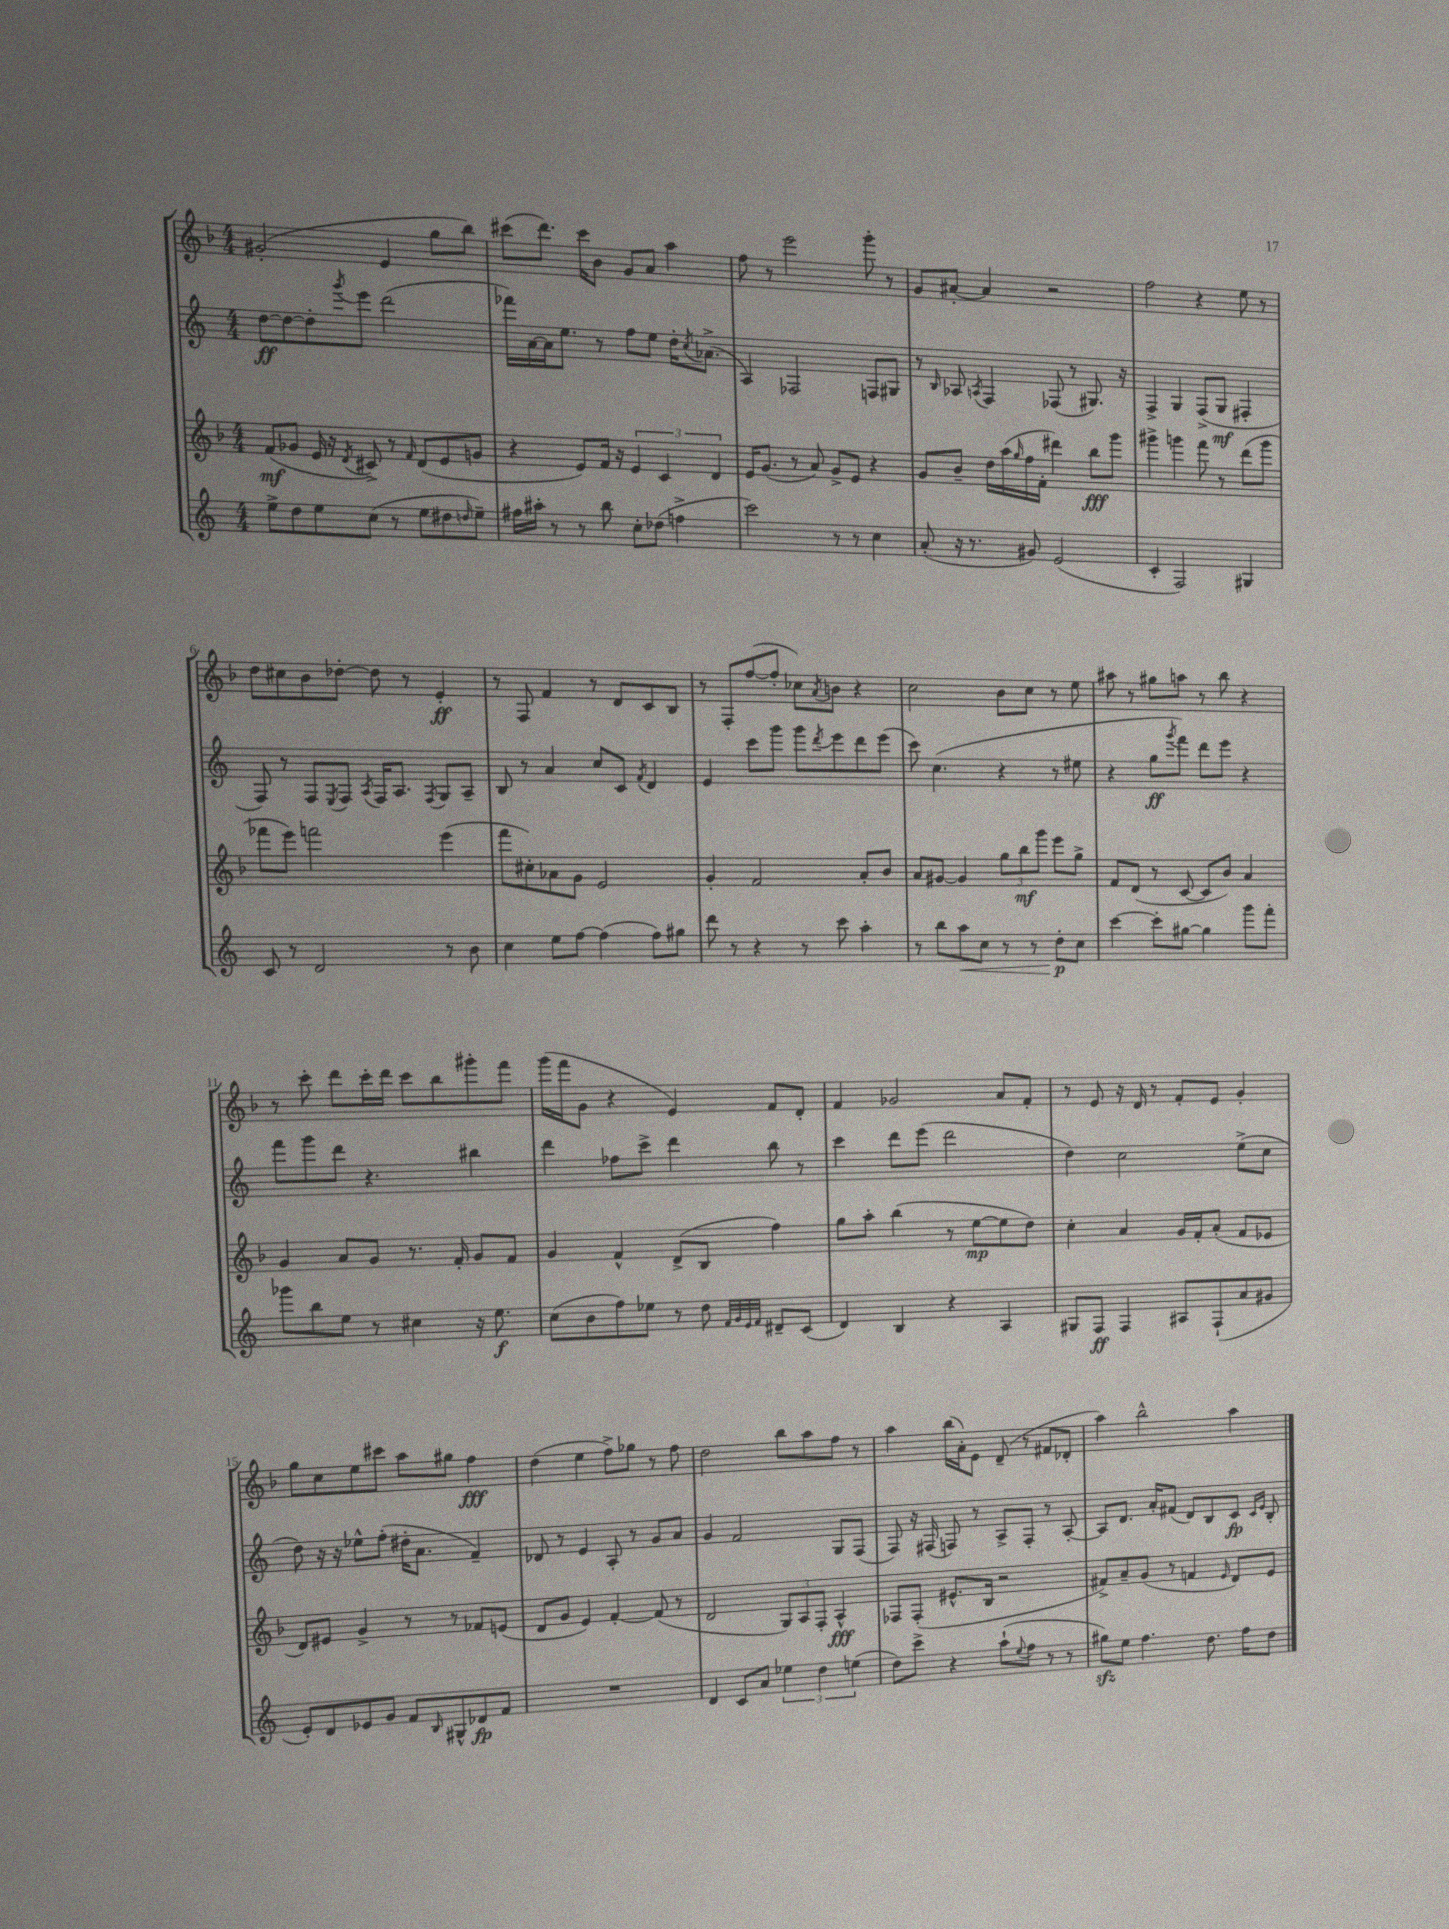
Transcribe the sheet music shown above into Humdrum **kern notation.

**kern	**dynam	**kern	**dynam	**kern	**dynam	**kern	**dynam
*part4	*part4	*part3	*part3	*part2	*part2	*part1	*part1
*staff4	*staff4	*staff3	*staff3	*staff2	*staff2	*staff1	*staff1
*clefG2	*	*clefG2	*	*clefG2	*	*clefG2	*
*k[]	*	*k[b-]	*	*k[]	*	*k[b-]	*
*M4/4	*	*M4/4	*	*M4/4	*	*M4/4	*
=1	=1	=1	=1	=1	=1	=1	=1
8ee^\L	.	(8f/L	mf	[8dd\L	ff	(2g#X'/	.
8dd\	.	8g-X/J	.	8dd\_	.	.	.
8ee\	.	16e/	.	8dd'\]	.	.	.
.	.	16r	.	.	.	.	.
.	.	8qd/	.	8qggg/	.	.	.
(8cc\J	.	8c#X^/)	.	8eee\J	.	.	.
8r	.	8r	.	(2ddd\	.	4e/	.
.	.	16qqf/	.	.	.	.	.
8ee\L	.	(8d/L	.	.	.	.	.
8dd#X\	.	8e/	.	.	.	8gg\L	.
16qqddn/	.	.	.	.	.	.	.
8ee~\J)	.	8gn/J	.	.	.	8bb-\J)	.
=2	=2	=2	=2	=2	=2	=2	=2
16ff#X\LL	.	4r	.	16fff-X\LL)	.	(8ccc#X\L	.
16aa#X'\JJ	.	.	.	[16a\	.	.	.
8r	.	.	.	16a\J]	.	8.ddd\J)	.
.	.	.	.	8.ee\J	.	.	.
8r	.	8e/L)	.	.	.	.	.
.	.	.	.	.	.	16ccc#\KL	.
8bb\	.	16f/Jk	.	8r	.	8b-\J	.
.	.	16r	.	.	.	.	.
8cc'\L	.	6e/	.	8ff\L	.	8g/L	.
(8dd-X\J	.	.	.	8ee\J	.	8a/J	.
.	.	6c/	.	.	.	.	.
4ffn^\	.	.	.	16dd'\KL	.	4aa\	.
.	.	.	.	8qcc/	.	.	.
.	.	.	.	(8.a-X^\J	.	.	.
.	.	6d/	.	.	.	.	.
=3	=3	=3	=3	=3	=3	=3	=3
2ccc\)	.	16e/KL	.	4A/)	.	8ff\	.
.	.	(8.g/J	.	.	.	.	.
.	.	.	.	.	.	8r	.
.	.	8r	.	2F-X/	.	2eee\	.
.	.	8a/)	.	.	.	.	.
8r	.	8g^/L	.	.	.	.	.
8r	.	8e/J	.	.	.	.	.
4cc\	.	4r	.	8Fn/L	.	8ggg'\	.
.	.	.	.	8G#X/J	.	8r	.
=4	=4	=4	=4	=4	=4	=4	=4
(8a'/	.	8g/L	.	8r	.	8g/L	.
.	.	.	.	16qqB/	.	.	.
16r	.	8b-~/J	.	8A-X/	.	[8a#X'/J	.
8.r	.	.	.	.	.	.	.
.	.	.	.	8qAn/	.	.	.
.	.	16dd\LL	.	4F/	.	4a#/]	.
.	.	(16aa\	.	.	.	.	.
.	.	16qqgg/	.	.	.	.	.
8g#X/)	.	16ff\	.	.	.	.	.
.	.	16f'\JJ	.	.	.	.	.
(2e/	.	4ddd#X\)	.	(8F-X/	.	2r	.
.	.	.	.	8r	.	.	.
.	.	8bb-\L	fff	8.G#X/)	.	.	.
.	.	8ggg\J	.	.	.	.	.
.	.	.	.	16r	.	.	.
=5	=5	=5	=5	=5	=5	=5	=5
4c'/	.	4ggg#X^\	.	4F^/	.	2ff\	.
2F/)	.	4gggn\	.	4G/	.	.	.
.	.	8fff\	.	(8F^/L	.	4r	.
.	.	8r	.	8G/J	mf	.	.
4G#X/	.	(8ddd\L	.	4F#X'/	.	8ee\	.
.	.	8ggg\J	.	.	.	8r	.
!!LO:LB:g=z
=6	=6	=6	=6	=6	=6	=6	=6
8c/	.	8fff-X\L	.	8F/)	.	8dd\L	.
8r	.	8eee\J)	.	8r	.	8cc#X\	.
2d/	.	2fffn\	.	8F/L	.	8b-\	.
.	.	.	.	8qE/	.	.	.
.	.	.	.	8F/J	.	[8dd-X'\J	.
.	.	.	.	8qA/	.	.	.
.	.	.	.	16F/KL	.	8dd-\]	.
.	.	.	.	8.A/J	.	.	.
.	.	.	.	.	.	8r	.
.	.	.	.	8qF/	.	.	.
8r	.	(4eee\	.	8G/L	.	4e'/	ff
8b\	.	.	.	8A~/J	.	.	.
=7	=7	=7	=7	=7	=7	=7	=7
4cc\	.	8fff\L	.	8B/	.	8r	.
.	.	8cc#X'\)	.	8r	.	8F/	.
8ee\L	.	8a-X\	.	4a/	.	4f/	.
[8ff\J	.	8g\J	.	.	.	.	.
(4ff\]	.	2e/	.	8cc/L	.	8r	.
.	.	.	.	8c/J	.	8d/L	.
.	.	.	.	8qf/	.	.	.
8ff\L)	.	.	.	4d/	.	8c/	.
8gg#X\J	.	.	.	.	.	8B-/J	.
=8	=8	=8	=8	=8	=8	=8	=8
8ddd\	.	4g'/	.	4e/	.	8r	.
8r	.	.	.	.	.	8F'/L	.
4r	.	2f/	.	8ccc\L	.	([8ff/	.
.	.	.	.	8ggg\J	.	8ff'/J]	.
8r	.	.	.	8ggg\L	.	8cc-X\L)	.
.	.	.	.	8qddd/	.	8qa/	.
8ccc\	.	.	.	8eee\	.	8bn\J	.
4aa'\	.	8a'/L	.	8ddd\	.	4r	.
.	.	8b-/J	.	(8eee\J	.	.	.
=9	=9	=9	=9	=9	=9	=9	=9
8r	.	8a/L	.	8ccc\)	.	2cc\	.
8bb\L	.	[8g#X/J	.	(4.cc\	.	.	.
!	!LO:HP:b	!	!	!	!	!	!
8aa\	<	4g#/]	.	.	.	.	.
8cc\J	.	.	.	.	.	.	.
8r	.	12gg\L	.	4r	.	8b-\L	.
.	.	12bb-\	mf	.	.	.	.
8r	.	.	.	.	.	8cc\J	.
.	.	12ggg\J	.	.	.	.	.
8dd'\L	p	8eee\L	.	8r	.	8r	.
8cc\J	[	8gg^\J	.	8ee#X\	.	8ee\	.
=10	=10	=10	=10	=10	=10	=10	=10
[4ccc\	.	8f/L	.	4r	.	8aa#X\	.
.	.	(8d/J	.	.	.	8r	.
8ccc'\L]	.	8r	.	8gg\L	ff	8gg#X\L	.
.	.	.	.	8qggg/	.	.	.
[8gg#X\J	.	[8c/	.	8fff\J)	.	8aan\J	.
4gg#\]	.	8c/L]	.	8ddd\L	.	8r	.
.	.	8b-/J)	.	8eee\J	.	8bb-\	.
8ggg\L	.	4a/	.	4r	.	4r	.
8fff'\J	.	.	.	.	.	.	.
!!LO:LB:g=z
=11	=11	=11	=11	=11	=11	=11	=11
8ggg-X\L	.	4g/	.	8fff\L	.	8r	.
8bb\	.	.	.	8ggg\	.	8ccc'\	.
8ee\J	.	8a/L	.	8ddd\J	.	8ddd\L	.
8r	.	8g/J	.	4.r	.	16ccc'\L	.
.	.	.	.	.	.	16ddd\JJ	.
4cc#X\	.	8.r	.	.	.	8ccc\L	.
.	.	.	.	.	.	8bb-\	.
.	.	16f'/	.	.	.	.	.
16r	.	8g/L	.	4bb#X\	.	8ggg#X'\	.
8.ee\	f	.	.	.	.	.	.
.	.	8f/J	.	.	.	8fff\J	.
=12	=12	=12	=12	=12	=12	=12	=12
(8cc\L	.	4g/	.	4ddd\	.	(16ggg\LL	.
.	.	.	.	.	.	16fff\J	.
8b\	.	.	.	.	.	8g\J	.
8ff\)	.	4f^^/	.	8ff-X\L	.	4r	.
8ee-X\J	.	.	.	8ccc^\J	.	.	.
8r	.	(8d^/L	.	4ddd\	.	4e/)	.
8dd\	.	8B-/J	.	.	.	.	.
32qqf/LLL	.	.	.	.	.	.	.
32qqg/	.	.	.	.	.	.	.
32qqe/	.	.	.	.	.	.	.
32qqf/JJJ	.	.	.	.	.	.	.
8d#X~/L	.	4ff\)	.	8bb\	.	8f/L	.
(8c/J	.	.	.	8r	.	8d'/J	.
=13	=13	=13	=13	=13	=13	=13	=13
4d/)	.	8gg\L	.	4ccc\	.	4f/	.
.	.	8aa'\J	.	.	.	.	.
4B/	.	(4bb-\	.	8ddd\L	.	2g-X/	.
.	.	.	.	(8eee\J	.	.	.
4r	.	8r	.	2ddd\	.	.	.
.	.	[8ee\L	mp	.	.	.	.
4A/	.	8ee\]	.	.	.	8a/L	.
.	.	8dd\J)	.	.	.	8f'/J	.
=14	=14	=14	=14	=14	=14	=14	=14
8G#X/L	.	4cc'\	.	4dd\)	.	8r	.
8F/J	ff	.	.	.	.	8e/	.
4F/	.	4a/	.	2cc\	.	16r	.
.	.	.	.	.	.	16d/	.
.	.	.	.	.	.	8r	.
8A#X/L	.	16g/LL	.	.	.	8f'/L	.
.	.	16f'/J	.	.	.	.	.
(8F`/	.	(8a'/J	.	.	.	8e/J	.
8a/	.	8f/L	.	(8ee^\L	.	4g'/	.
8g#X/J	.	8e-X/J	.	8cc\J	.	.	.
!!LO:LB:g=z
=15	=15	=15	=15	=15	=15	=15	=15
8e'/L)	.	8d/L)	.	8dd\)	.	8gg\L	.
8d/	.	8e#X/J	.	16r	.	8cc\	.
.	.	.	.	16r	.	.	.
8e-X/	.	4g^/	.	8ee-X^^\L	.	8ee\	.
8g/J	.	.	.	(8ff'\J	.	8ccc#X\J	.
8f/L	.	8r	.	16dd#X'\KL	.	8aa\L	.
.	.	.	.	8.a\J	.	.	.
16qqB/	.	.	.	.	.	.	.
8G#X^^/	.	8r	.	.	.	8gg#X\J	.
8d-X/	fp	8f-X/L	.	4f~/)	.	4ff\	fff
8f/J	.	(8en/J	.	.	.	.	.
=16	=16	=16	=16	=16	=16	=16	=16
1r	.	8d/L	.	8d-X/	.	(4dd\	.
.	.	8g/J	.	8r	.	.	.
.	.	4e/)	.	4e/	.	4ee\	.
.	.	[4f'/	.	8A'/	.	8ff^\L)	.
.	.	.	.	8r	.	8gg-X\J	.
.	.	(8f/]	.	8g/L	.	8r	.
.	.	8r	.	8a/J	.	8ff\	.
=17	=17	=17	=17	=17	=17	=17	=17
4d/	.	2d/	.	4g/	.	2dd\	.
8c/L	.	.	.	2f/	.	.	.
8a/J	.	.	.	.	.	.	.
6ee-X\	.	12G/L)	.	.	.	8bb-\L	.
.	.	12A/	.	.	.	.	.
.	.	.	.	.	.	8aa\	.
6dd\	.	12F'/J	.	.	.	.	.
.	.	4A^^/	fff	8G/L	.	8ff\J	.
(6een\	.	.	.	.	.	.	.
.	.	.	.	(8F/J	.	8r	.
=18	=18	=18	=18	=18	=18	=18	=18
8dd\L)	.	8F-X/L	.	8F/)	.	4aa\	.
8ccc^\J	.	(8F-'/J	.	16r	.	.	.
.	.	.	.	(16F#X/	.	.	.
4r	.	8.e#X^^/L	.	8Fn/)	.	(16bb-\LL	.
.	.	.	.	.	.	16a'\J)	.
.	.	.	.	8r	.	8e\J	.
.	.	16B-/Jk	.	.	.	.	.
(8aa`\L	.	2r	.	8A^/L	.	(8d~/	.
8qqee/	.	.	.	.	.	.	.
8ff\J	.	.	.	8F'/J	.	8r	.
8r	.	.	.	8r	.	8f#X/L	.
8r	.	.	.	[8A'/	.	8d-X'/J	.
=19	=19	=19	=19	=19	=19	=19	=19
8gg#Xzz\L)	.	8f#X^/L)	.	8A/L]	.	4aa\)	.
8ee\J	.	8a~/	.	8.d/J	.	.	.
4.ff\	.	(8g/J	.	.	.	2bb-^^\	.
.	.	.	.	16a'/KL	.	.	.
.	.	8r	.	(8f#X/J	.	.	.
.	.	4fn/	.	8d/L)	.	.	.
8.dd\	.	.	.	8B/	.	.	.
.	.	16qqe/	.	.	.	.	.
.	.	8d/L)	.	8c/J	fp	4aa\	.
16ff\KL	.	.	.	.	.	.	.
.	.	.	.	16qqc/LL	.	.	.
.	.	.	.	16qqe/JJ	.	.	.
8dd\J	.	8e/J	.	8B'/	.	.	.
==	==	==	==	==	==	==	==
*-	*-	*-	*-	*-	*-	*-	*-
